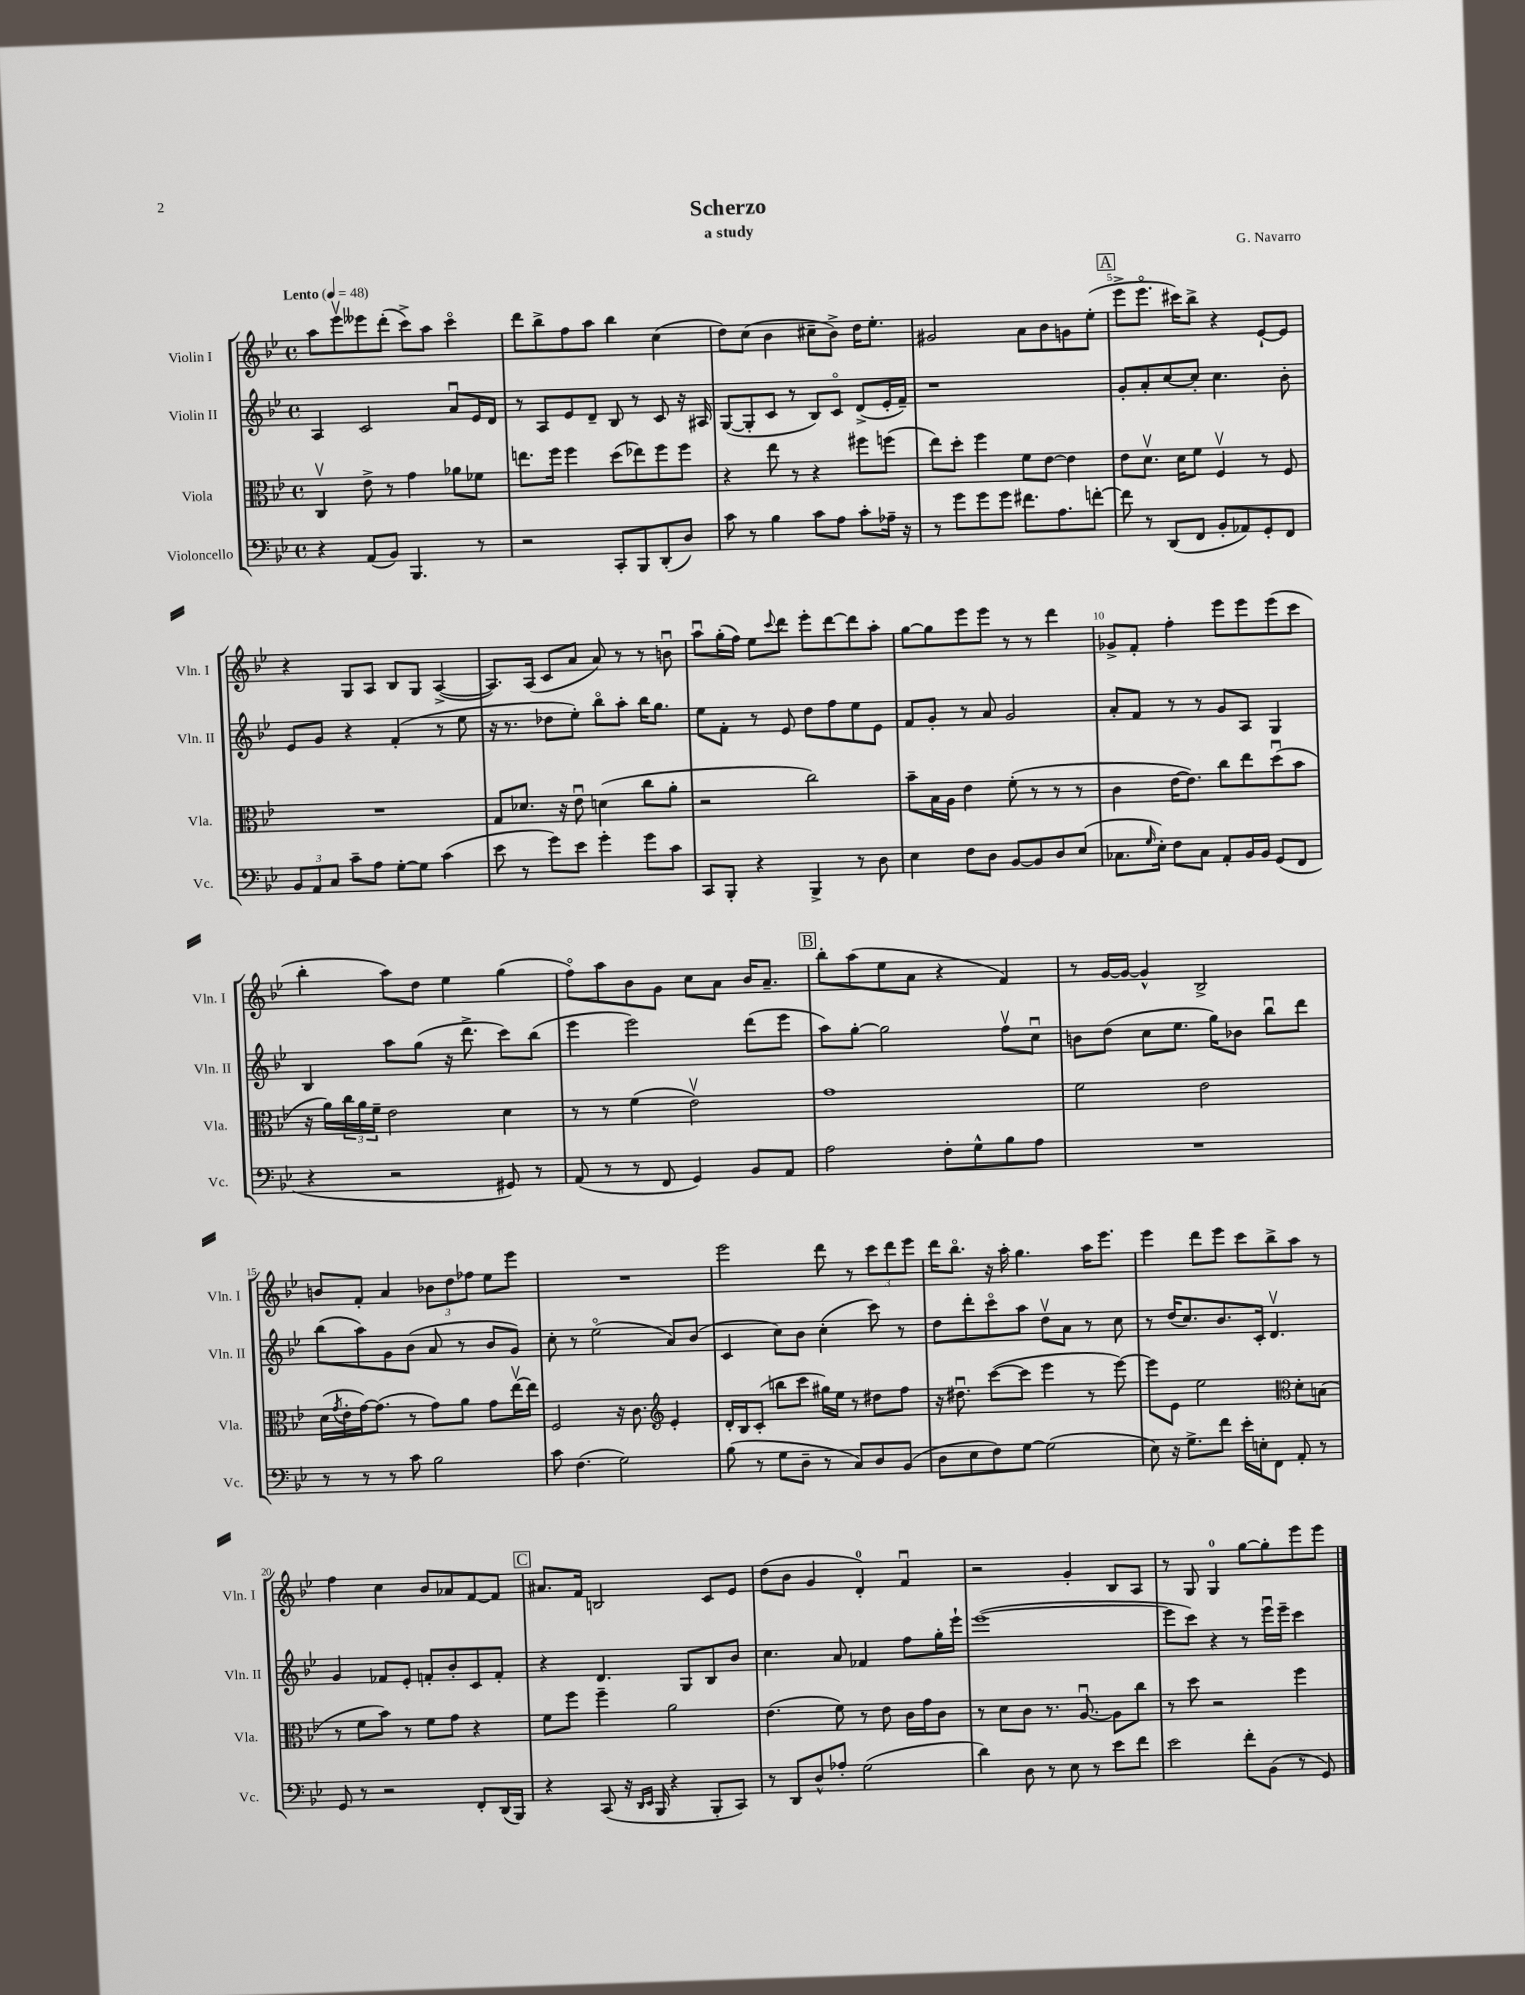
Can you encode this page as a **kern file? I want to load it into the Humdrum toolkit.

**kern	**kern	**kern	**kern
*part4	*part3	*part2	*part1
*staff4	*staff3	*staff2	*staff1
*I"Violoncello	*I"Viola	*I"Violin II	*I"Violin I
*I'Vc.	*I'Vla.	*I'Vln. II	*I'Vln. I
*clefF4	*clefC3	*clefG2	*clefG2
*k[b-e-]	*k[b-e-]	*k[b-e-]	*k[b-e-]
*M4/4	*M4/4	*M4/4	*M4/4
*met(c)	*met(c)	*met(c)	*met(c)
*MM48	*MM48	*MM48	*MM48
=1	=1	=1	=1
!	!	!	!LO:TX:a:B:t=Lento
4r	4Cv/	4A/	8aa\L
.	.	.	8eee-v\
(8AA/L	8e-^\	2c/	8eee--X\
8BB-/J)	8r	.	(8ddd'\J
4.BBB-/	4g\	.	8ccc^\L)
.	.	.	8aa\J
.	8a-X\L	8au/L	4ccc\
8r	8f-X\J	16e-/L	.
.	.	16d/JJ	.
=2	=2	=2	=2
2r	8.een\L	8r	8ddd\L
.	.	8A/L	8bb-^\
.	16ff\Jk	.	.
.	4ff\	8e-/	8ff\
.	.	8d~/J	8aa\J
8CC'/L	(8dd\L	8B-/	4bb-\
8BBB-/	8ee-X\)	8r	.
(8DD'/	8ff\	8c/	(4cc\
8D/J)	8ff\J	16r	.
.	.	16A#X/	.
=3	=3	=3	=3
8c\	4r	([8G/L	8dd\L)
8r	.	8G'/]	(8cc\J
4B-\	8ee-\	8c/J	4b-\
.	8r	8r	.
8c\L	4r	8B-/L)	8cc#X~\L
8A\J	.	8c/J	8b-^\J)
8c'\L	8ff#X\L	(8d^/L	16dd\KL
.	.	.	8.ee-'\J
16A-X~\Jk	(8ffn\J	16e-'/L	.
16r	.	16f~/JJ)	.
=4	=4	=4	=4
8r	8ee-\L)	1r	2g#X/
8g\L	8dd'\J	.	.
8g\	4ff\	.	.
8g\J	.	.	.
8.f#X\L	8f\L	.	8a\L
.	[8e-\J	.	8b-\
8.A\	.	.	.
.	4e-\]	.	8gn\
[8fn'\J	.	.	(8ee-'\J
!!LO:REH:place=s1:t=A
=5	=5	=5	=5
8f\]	8e-\L	8g'/L	8eee-^\L
8r	8.dv\J	8a'/	8.eee-\J
(8DD/L	.	[8cc/	.
.	16d\KL	.	16ccc#X\KL)
8FF/J	8f\J	8cc'/J]	8bb-^\J
8BB-'/L	4Fv/	4.cc\	4r
8AA-X/)	.	.	.
8GG'/	8r	.	[8e-`/L
8FF/J	8F/	8b-'\	8e-/J]
!!LO:LB:g=z
=6	=6	=6	=6
12BB-/L	1r	8e-/L	4r
12AA/	.	.	.
.	.	8g/J	.
12C/J	.	.	.
8c~\L	.	4r	8G/L
8A\J	.	.	8A/J
[8G'\L	.	(4f'/	8B-/L
8G\J]	.	.	8G/J
(4c\	.	8r	([4A^/
.	.	8ee-\	.
=7	=7	=7	=7
8e-\	8G/L	16r	8.A/L])
.	.	8.r	.
8r	8.d-X/J	.	.
.	.	.	(16A/Jk
8g\L)	.	8dd-X\L	8c/L
.	16r	.	.
8e-\J	8e-u\	8ee-'\J)	8a/J
4g'\	(4dn\	8bb-\L	8a/)
.	.	8aa'\J	8r
8g\L	8cc\L	16bb-\KL	8r
.	.	8.gg\J	.
8c\J	8a'\J	.	8bnu\
=8	=8	=8	=8
8CC/L	2r	8ee-\L	8aau\L
8BBB-'/J	.	8f'\J	(16gg'\L
.	.	.	16ff\JJ)
4r	.	8r	8ee-\L
.	.	.	8qqccc/
.	.	8e-/	8ddd\J
4BBB-^/	2cc\)	8dd\L	8eee-'\L
.	.	8ff\	[8ddd\
8r	.	8ee-\	8ddd\]
8D\	.	8e-\J	8aa'\J
=9	=9	=9	=9
4E-\	8b-~\L	8f/L	[8gg\L
.	16B-\L	8g'/J	8gg\]
.	16A\JJ	.	.
8F\L	4e-\	8r	8eee-\
8D\J	.	8a/	8eee-\J
[8BB-/L	(8f'\	2g/	8r
8BB-/]	8r	.	8r
8D/	8r	.	4ddd\
(8E-/J	8r	.	.
=10	=10	=10	=10
8.C-X\L	4c\	8a'/L	8g-X^/L
.	.	8f/J	8f'/J
16qqG/	.	.	.
16E-'\Jk)	.	.	.
8F\L	[16e-\KL	8r	4ff'\
.	8.e-\J])	.	.
8C-\J	.	8r	.
8AA'/L	8cc\L	8g/L	8eee-\L
16BB-/L	8ee-\	8A/J	8eee-\
16BB-/JJ	.	.	.
(8GG/L	(8ddu\	4G/	(8eee-\
8FF/J	8b-\J	.	8ccc\J
!!LO:LB:g=z
=11	=11	=11	=11
4r	16r	4B-/	4bb-'\
.	16a\LL)	.	.
.	24cc\	.	.
.	24a\	.	.
.	24f~\JJ	.	.
2r	2e-\	8aa\L	8aa\L)
.	.	(8gg\J	8dd\J
.	.	16r	4ee-\
.	.	8.ddd^\	.
8GG#X/)	4d\	8ccc\L)	(4gg\
8r	.	(8bb-\J	.
=12	=12	=12	=12
(8AA/	8r	4eee-\	8ff\L)
8r	8r	.	8aa\
8r	(4f\	2eee-\)	8b-\
8FF/	.	.	8g\J
4GG/)	2e-v\)	.	8cc\L
.	.	.	8a\J
8BB-/L	.	(8ddd\L	16b-/KL
.	.	.	8.a~/J
8AA/J	.	8eee-\J	.
!!LO:REH:place=s1:t=B
=13	=13	=13	=13
2A\	1g	8aa\L)	8bb-'\L
.	.	[8gg'\J	(8aa\
.	.	2gg\]	8ee-\
.	.	.	8a\J
8F'\L	.	.	4r
8G^^\	.	.	.
8B-\	.	8ffv\L	4f/)
8A\J	.	8ccu\J	.
=14	=14	=14	=14
1r	2f\	8bn\L	8r
.	.	(8dd\J	[16g/LL
.	.	.	16g/JJ_
.	.	8cc\L	4g^^/]
.	.	8.ee-\J	.
.	2e-\	.	2B-^/
.	.	16gg\KL)	.
.	.	8b-X\J	.
.	.	8bb-u\L	.
.	.	8ddd\J	.
!!LO:LB:g=z
=15	=15	=15	=15
8r	(16d\LL	(8bb-\L	8bn/L
.	8qg/	.	.
.	16e-'\	.	.
8r	[16g\J)	8aa\)	8f'/J
.	(8.g\J]	.	.
8r	.	8g\	4a/
8c\	8r	(8b-\J	.
2B-\	8g\L)	8a/	12b-X\L
.	.	.	12dd\
.	8a\J	8r	.
.	.	.	12ff-X\J
.	8g\L	8b-/L	8ee-\L
.	[16ee-v\L	8g/J)	8eee-\J
.	16ee-\JJ]	.	.
=16	=16	=16	=16
8c\	2F/	8cc'\	1r
(4.F\	.	8r	.
.	.	(2ee-\	.
2G\)	16r	.	.
.	8.c\	.	.
*	*clefG2	*	*
.	4e-'/	8a/L)	.
.	.	(8b-/J	.
=17	=17	=17	=17
(8B-\	16d'/LL	4c/	2eee-\
.	16B-/J	.	.
8r	(8c'/J	.	.
8G\L	8bbn\L	8cc\L)	.
8D~\J	8ccc\J	8b-\J	.
8r	16gg#X\LL)	(4cc'\	8ddd\
.	16ee-\JJ	.	.
8C/L)	8r	.	8r
8D/	8dd#X\L	8ccc\)	12ccc\L
.	.	.	12ddd\
(8BB-/J	8ff\J	8r	.
.	.	.	12eee-\J
=18	=18	=18	=18
8D\L	16r	8dd\L	16ddd\KL
.	8.dd#Xu\	.	8.bb-\J
8E-\	.	8ddd'\	.
8F\)	([8ccc\L	8ccc\	16r
.	.	.	16aa'\
[8G\J	8ccc\J]	8aa\J	4.gg\
(2G\]	4eee-\	8ddv\L	.
.	.	8a\J	.
.	8r	8r	16aa\KL
.	.	.	8.eee-\J
.	[8eee-\)	8cc\	.
=19	=19	=19	=19
8E-\)	8eee-\L]	8r	4eee-\
16r	8e-\J	(16dd/KL	.
8.G^\L	.	8.cc/)	.
.	2ee-\	.	8ddd\L
8f\J	.	8.b-/	8eee-\J
16e-'\LL	.	.	8ccc\L
16En'\J	.	16c'/Jk	.
8FF\J	.	4.dv/	8bb-^\
*	*clefC3	*	*
8AA'/	8d'\L	.	8aa\J
8r	(8Bn\J	.	8r
!!LO:LB:g=z
=20	=20	=20	=20
8GG/	8r	4g/	4ff\
8r	8f\L	.	.
2r	8b-\J)	8f-X/L	4cc\
.	8r	8e-'/J	.
.	8f\L	8fn'/L	8b-/L
.	8g\J	8b-'/	8a-X/
8FF'/L	4r	8c/	[8f/
(16DD/L	.	8f'/J	8f/J]
16BBB-/JJ)	.	.	.
!!LO:REH:place=s1:t=C
=21	=21	=21	=21
4r	8f\L	4r	8.a#X/L
.	8ff\J	.	.
.	.	.	16f/Jk
(8CC/	4ff~\	4.d/	2Bn/
16r	.	.	.
16qqDD/LL	.	.	.
16qqEE-/JJ	.	.	.
16BBB-/	.	.	.
4r	2a\	.	.
.	.	8G/L	.
8BBB-'/L	.	8B-/	8c/L
8CC/J)	.	8b-/J	8e-/J
=22	=22	=22	=22
8r	(4.e-\	4.cc\	(8dd\L
8DD/L	.	.	8b-\J
8D^^/	.	.	4g/
8A-X'/J	8f\)	8a/	.
(2G\	8r	4f-X/	4d'/)
.	8e-\	.	.
.	16c\LL	8ff\L	4fu/
.	16g\J	.	.
.	8c\J	16gg'\L	.
.	.	16eee-`\JJ	.
=23	=23	=23	=23
4d\)	8r	([1eee-	2r
.	8d\L	.	.
8D\	8c\J	.	.
8r	8.r	.	.
8E-\	.	.	4g'/
.	[8.Au/	.	.
8r	.	.	.
8e-\L	8A\L]	.	8B-/L
8f\J	8cc\J	.	8A/J
=24	=24	=24	=24
2e-\	8r	8eee-\L]	8r
.	8dd\	8ccc\J)	8G/
.	2r	4r	4G/
8f'\L	.	8r	[8gg\L
(8BB-\J	.	16eee-u\LL	8gg'\]
.	.	16eee-~\JJ	.
8r	4ff\	4ccc\	8eee-\
8GG/)	.	.	8eee-\J
==	==	==	==
*-	*-	*-	*-
